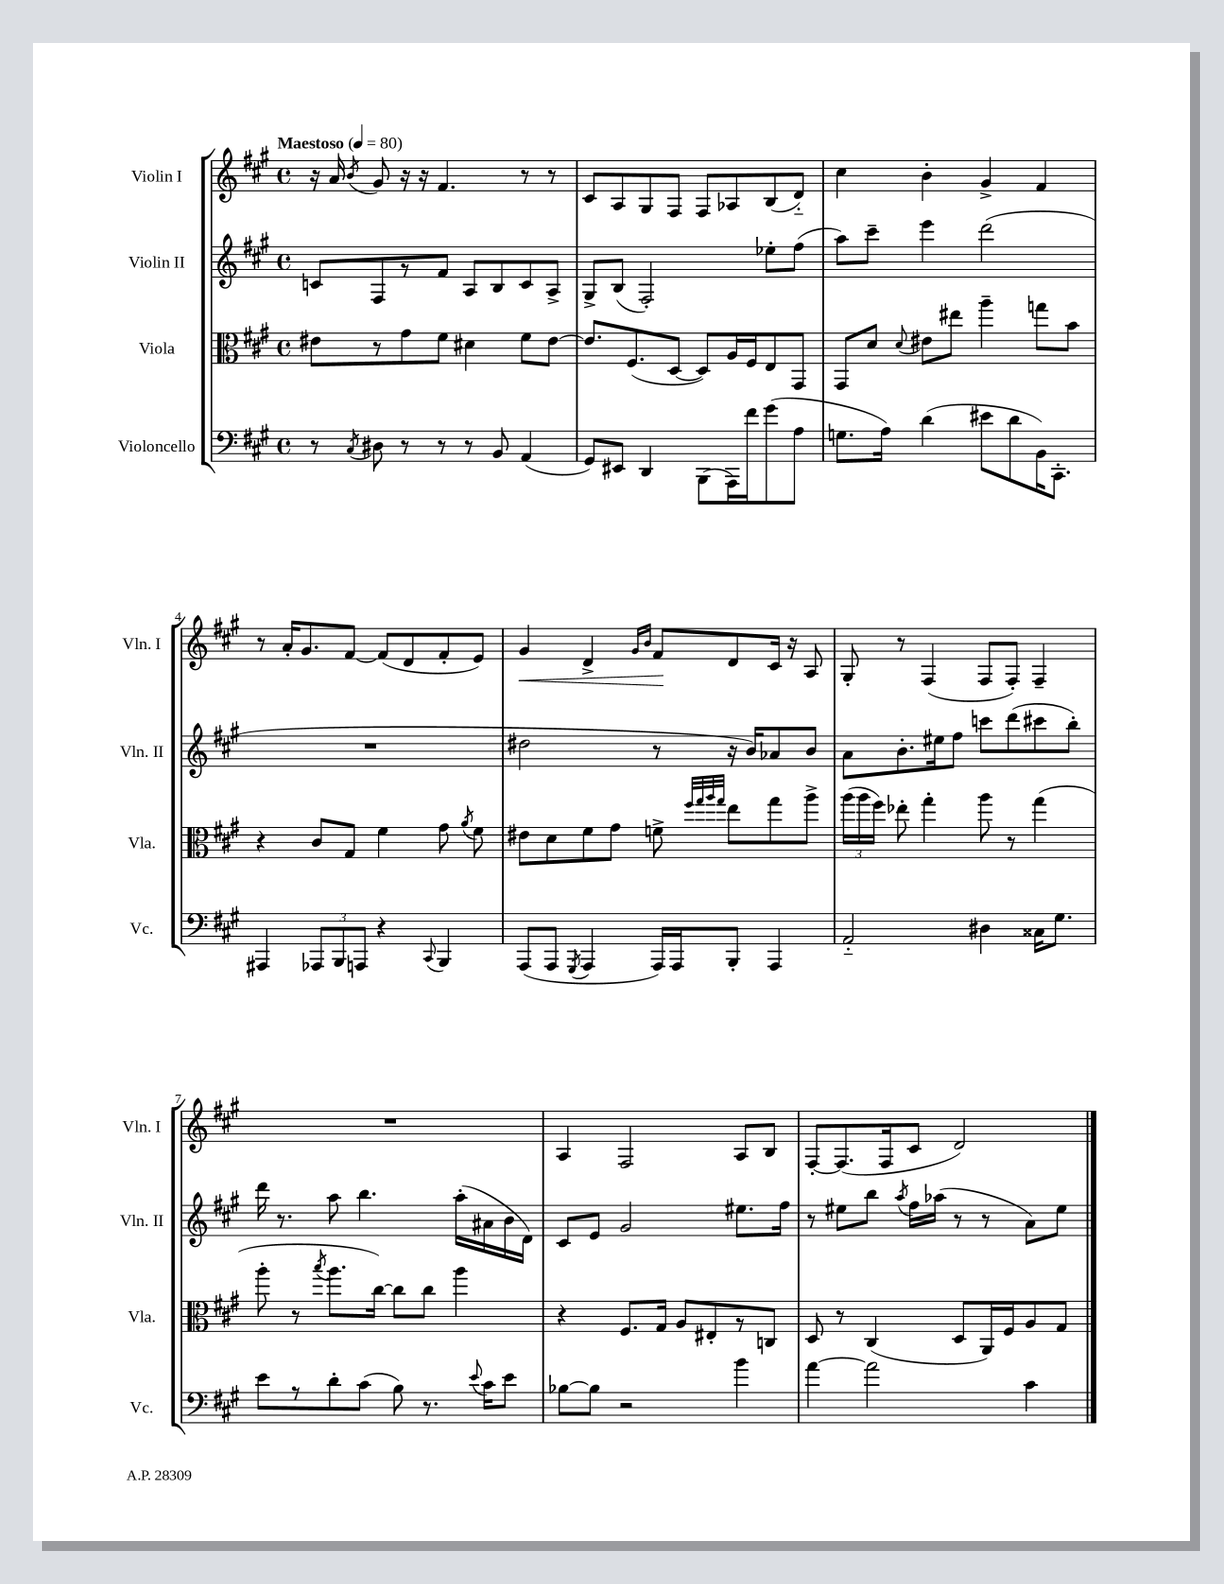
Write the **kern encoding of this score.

**kern	**kern	**kern	**kern	**dynam
*part4	*part3	*part2	*part1	*part1
*staff4	*staff3	*staff2	*staff1	*staff1
*I"Violoncello	*I"Viola	*I"Violin II	*I"Violin I	*
*I'Vc.	*I'Vla.	*I'Vln. II	*I'Vln. I	*
*clefF4	*clefC3	*clefG2	*clefG2	*
*k[f#c#g#]	*k[f#c#g#]	*k[f#c#g#]	*k[f#c#g#]	*
*M4/4	*M4/4	*M4/4	*M4/4	*
*met(c)	*met(c)	*met(c)	*met(c)	*
*MM80	*MM80	*MM80	*MM80	*
=1	=1	=1	=1	=1
!	!	!	!LO:TX:a:B:t=Maestoso	!
8r	8e#X\L	8cn/L	16r	.
.	.	.	16a/	.
8qC#/	.	.	8qb/	.
8D#X\	8r	8F#/	8g#/	.
8r	8g#\	8r	16r	.
.	.	.	16r	.
8r	8f#\J	8f#/J	4.f#/	.
8r	4d#X\	8A/L	.	.
8BB/	.	8B/	.	.
(4AA/	8f#\L	8c/	8r	.
.	[8e#\J	8A^/J	8r	.
=2	=2	=2	=2	=2
8GG#/L)	8.e#/L]	8G#^/L	8c#/L	.
8EE#X/J	.	(8B/J	8A/	.
.	(8.F#/	.	.	.
4DD/	.	2F#'/)	8G#/	.
.	[8D/J	.	8F#/J	.
(8BBB\L	8D/L])	.	8F#/L	.
16AAA\L)	16A/L	.	8A-X/	.
16f#\J	16F#/J	.	.	.
(8g#\	8E/	8ee-X'\L	(8B/	.
8A\J	8GG#/J	(8ff#\J	8d/J)	.
=3	=3	=3	=3	=3
8.Gn\L	8GG#/L	8aa\L)	4cc#\	.
.	8d/J	8ccc#~\J	.	.
16A\Jk)	.	.	.	.
.	8qqd/	.	.	.
(4d\	8e#X\L	4eee\	4b'\	.
.	8ee#X\J	.	.	.
8e#X\L	4aa~\	(2ddd\	4g#^/	.
8d\	.	.	.	.
16BB\K)	8ggn\L	.	4f#/	.
8.CC#'\J	.	.	.	.
.	8b\J	.	.	.
!!LO:LB:g=z
=4	=4	=4	=4	=4
4AAA#X/	4r	1r	8r	.
.	.	.	16a'/KL	.
.	.	.	8.g#/	.
12AAA-X/L	8c#/L	.	.	.
12BBB/	.	.	.	.
.	8G#/J	.	[8f#/J	.
12AAAn/J	.	.	.	.
4r	4f#\	.	(8f#/L]	.
.	.	.	8d/	.
8qqCC#/	.	.	.	.
4BBB/	8g#\	.	8f#'/	.
.	8qa/	.	.	.
.	8f#\	.	8e/J)	.
=5	=5	=5	=5	=5
!	!	!	!	!LO:HP:b
(8AAA/L	8e#X\L	2dd#X\	4g#/	<
8AAA/J	8d\	.	.	.
8qGGG#/	.	.	.	.
4AAA/	8f#\	.	4d^/	.
.	8g#\J	.	.	.
.	.	.	16qqg#/LL	.
.	.	.	16qqb/JJ	.
16AAA/LL)	8fn^\	8r	8f#/L	.
16AAA/J	.	.	.	.
.	32qqff#/LLL	.	.	.
.	32qqgg#/	.	.	.
.	32qqaa/	.	.	.
.	32qqgg#/JJJ	.	.	.
8BBB'/J	8ee\L	16r	8d/	[
.	.	16b/KL)	.	.
4AAA/	8gg#\	8a-X/	16c#/Jk	.
.	.	.	16r	.
.	8aa^\J	8b/J	8A/	.
=6	=6	=6	=6	=6
2AA/	(24aa\LL	8a\L	8G#'/	.
.	24aa\	.	.	.
.	24ff#\JJ)	.	.	.
.	8ee-X'\	8.b'\	8r	.
.	4gg#'\	.	(4F#/	.
.	.	16ee#X\k	.	.
.	.	8ff#\J	.	.
4D#X\	8aa\	8cccn\L	8F#/L	.
.	8r	(8ddd\	8F#'/J)	.
16C##X\KL	(4gg#\	8ccc#X\	4F#~/	.
8.G#\J	.	.	.	.
.	.	8bb'\J)	.	.
!!LO:LB:g=z
=7	=7	=7	=7	=7
8e\L	8aa'\	16ddd\	1r	.
.	.	8.r	.	.
8r	8r	.	.	.
.	8qbb/	.	.	.
8d'\	8.aa\L	8aa\	.	.
(8c#\J	.	4.bb\	.	.
.	[16cc#\Jk)	.	.	.
8B\)	8cc#\L]	.	.	.
8.r	8cc#\J	.	.	.
.	4aa\	(16aa'\LL	.	.
8qqe/	.	.	.	.
16c#\KL	.	16a#X\	.	.
8e\J	.	16b\	.	.
.	.	16d\JJ)	.	.
=8	=8	=8	=8	=8
[8B-X\L	4r	8c#/L	4A/	.
8B-\J]	.	8e/J	.	.
2r	8.F#/L	2g#/	2F#/	.
.	16G#/Jk	.	.	.
.	8A/L	.	.	.
.	8E#X'/	.	.	.
4b\	8r	8.ee#X\L	8A/L	.
.	8Cn/J	.	8B/J	.
.	.	16ff#\Jk	.	.
=9	=9	=9	=9	=9
[4a\	8D/	8r	[8F#'/L	.
.	8r	8ee#X\L	(8.F#/]	.
2a\]	(4C#/	8bb\J	.	.
.	.	.	16F#/k	.
.	.	8qaa/	.	.
.	.	16ff#\LL	8c#/J	.
.	.	(16aa-X\JJ	.	.
.	8D/L	8r	2d/)	.
.	16AA/L)	8r	.	.
.	16F#/J	.	.	.
4c#\	8A/	8a\L)	.	.
.	8G#/J	8ee#\J	.	.
==	==	==	==	==
*-	*-	*-	*-	*-
